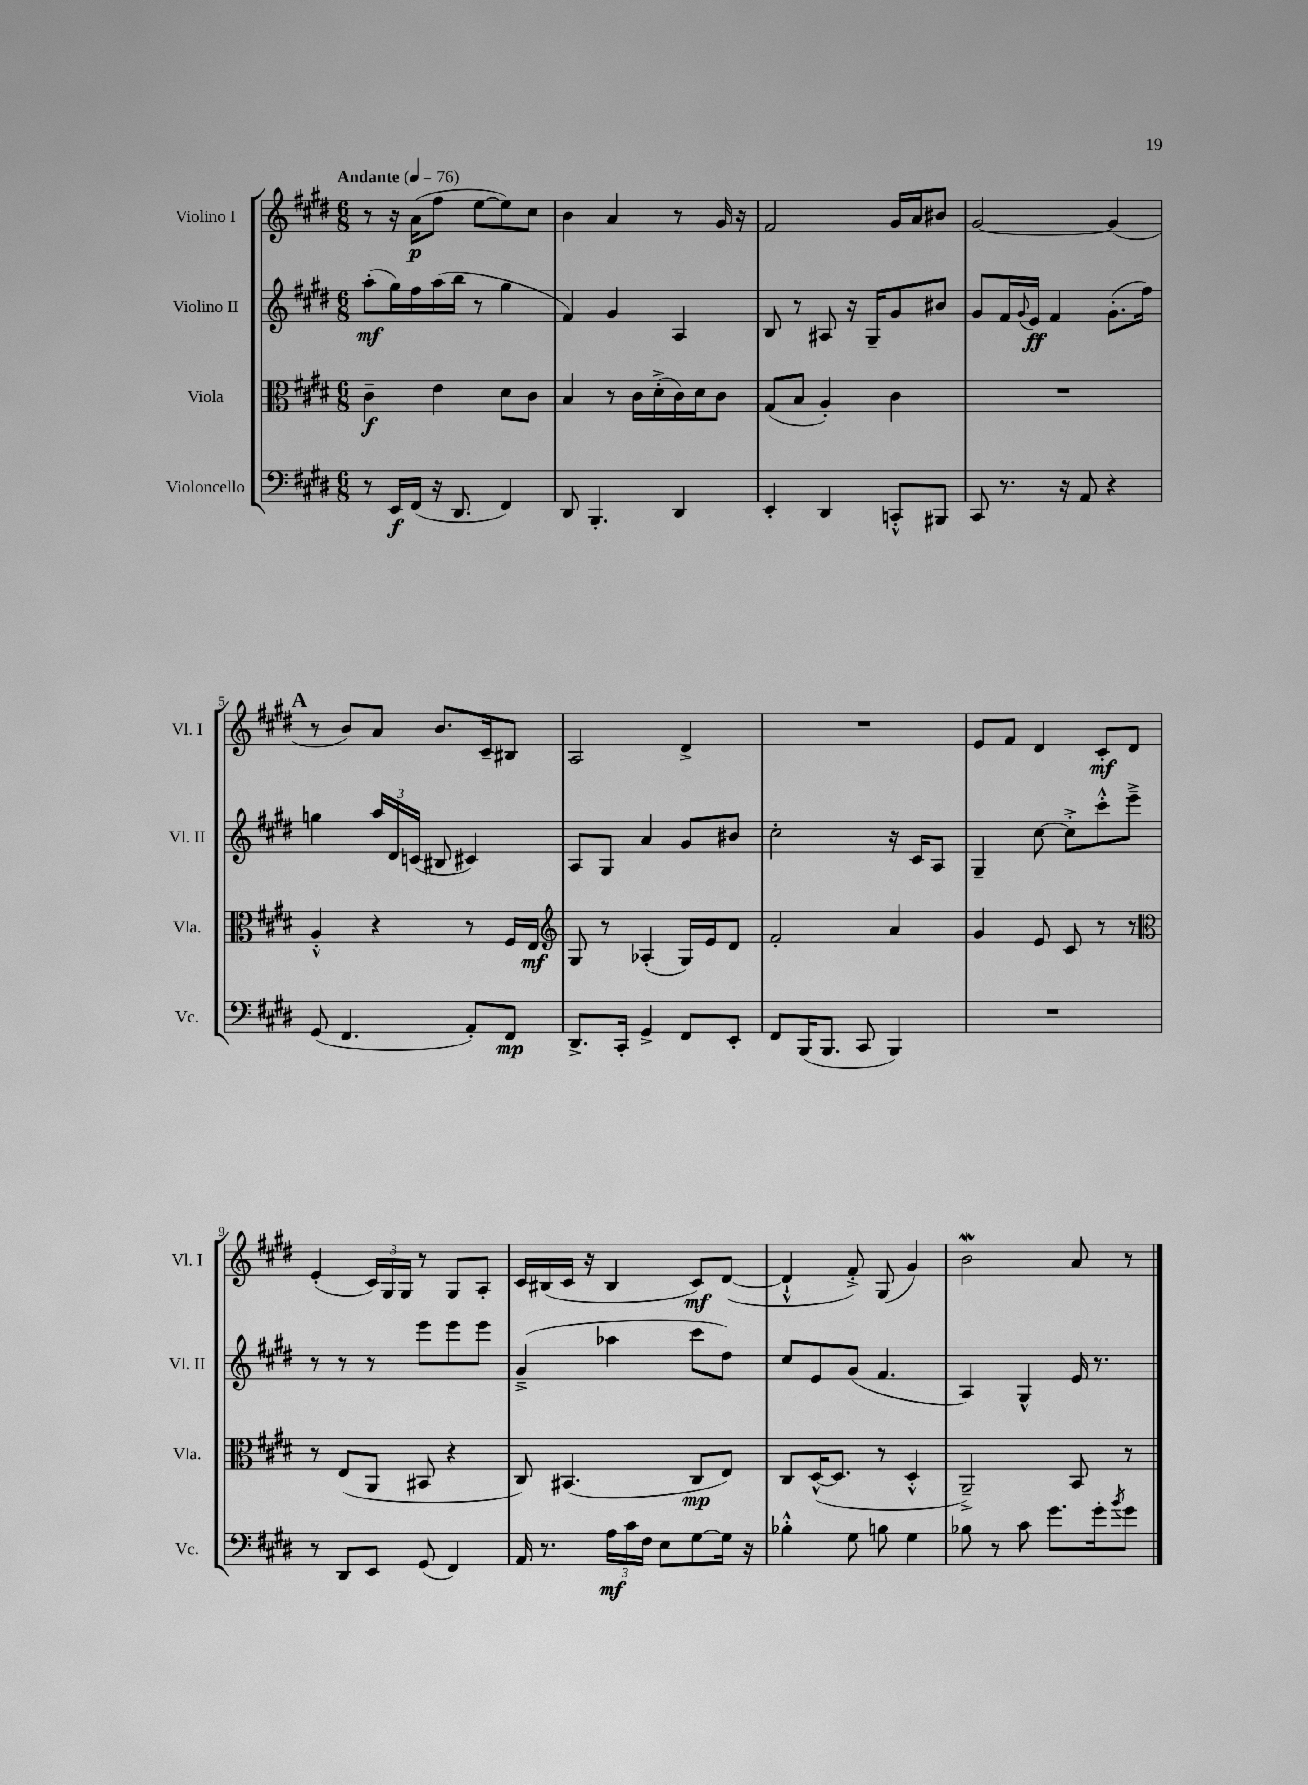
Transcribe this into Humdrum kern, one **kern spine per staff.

**kern	**dynam	**kern	**dynam	**kern	**dynam	**kern	**dynam
*part4	*part4	*part3	*part3	*part2	*part2	*part1	*part1
*staff4	*staff4	*staff3	*staff3	*staff2	*staff2	*staff1	*staff1
*I"Violoncello	*	*I"Viola	*	*I"Violino II	*	*I"Violino I	*
*I'Vc.	*	*I'Vla.	*	*I'Vl. II	*	*I'Vl. I	*
*clefF4	*	*clefC3	*	*clefG2	*	*clefG2	*
*k[f#c#g#d#]	*	*k[f#c#g#d#]	*	*k[f#c#g#d#]	*	*k[f#c#g#d#]	*
*M6/8	*	*M6/8	*	*M6/8	*	*M6/8	*
*MM76	*	*MM76	*	*MM76	*	*MM76	*
=1	=1	=1	=1	=1	=1	=1	=1
!	!	!	!	!	!	!LO:TX:a:B:t=Andante	!
8r	.	4c#~\	f	(8aa'\L	mf	8r	.
16EE/LL	f	.	.	16gg#\L)	.	16r	.
(16FF#/JJ	.	.	.	16ff#\	.	(16a\KL	p
16r	.	4e\	.	(16aa\	.	8ff#\J	.
8.DD#/	.	.	.	16bb\JJ	.	.	.
.	.	.	.	8r	.	[8ee\L	.
4FF#/)	.	8d#\L	.	4gg#\	.	8ee\])	.
.	.	8c#\J	.	.	.	8cc#\J	.
=2	=2	=2	=2	=2	=2	=2	=2
8DD#/	.	4B/	.	4f#/)	.	4b\	.
4.BBB'/	.	.	.	.	.	.	.
.	.	8r	.	4g#/	.	4a/	.
.	.	16c#\LL	.	.	.	.	.
.	.	(16d#'^\	.	.	.	.	.
4DD#/	.	16c#\)	.	4A/	.	8r	.
.	.	16d#\J	.	.	.	.	.
.	.	8c#\J	.	.	.	16g#/	.
.	.	.	.	.	.	16r	.
=3	=3	=3	=3	=3	=3	=3	=3
4EE'/	.	(8G#/L	.	8B/	.	2f#/	.
.	.	8B/J	.	8r	.	.	.
4DD#/	.	4A'/)	.	8A#X/	.	.	.
.	.	.	.	16r	.	.	.
.	.	.	.	16G#~/KL	.	.	.
8CCn'^^/L	.	4c#\	.	8g#/	.	16g#/LL	.
.	.	.	.	.	.	16a/J	.
8BBB#X/J	.	.	.	8b#X/J	.	8b#X/J	.
=4	=4	=4	=4	=4	=4	=4	=4
8CC#/	.	2.r	.	8g#/L	.	[2g#/	.
8.r	.	.	.	16f#/L	.	.	.
.	.	.	.	8qqg#/	.	.	.
.	.	.	.	16e/JJ	ff	.	.
.	.	.	.	4f#/	.	.	.
16r	.	.	.	.	.	.	.
8AA/	.	.	.	.	.	.	.
4r	.	.	.	(8.g#'\L	.	(4g#/]	.
.	.	.	.	16ff#\Jk)	.	.	.
!!LO:LB:g=z
!!LO:REH:place=s1:t=A
=5	=5	=5	=5	=5	=5	=5	=5
(8GG#/	.	4A'^^/	.	4ggn\	.	8r	.
4.FF#/	.	.	.	.	.	8b/L)	.
.	.	4r	.	24aa/LL	.	8a/J	.
.	.	.	.	24d#/	.	.	.
.	.	.	.	(24cn/JJ	.	.	.
.	.	.	.	8B#X/	.	8.b/L	.
8AA'/L)	.	8r	.	4c#X/)	.	.	.
.	.	.	.	.	.	16c#~/k	.
8FF#/J	mp	16F#/LL	.	.	.	8B#X/J	.
.	.	16E/JJ	mf	.	.	.	.
=6	=6	=6	=6	=6	=6	=6	=6
*	*	*clefG2	*	*	*	*	*
8.DD#^/L	.	8G#/	.	8A/L	.	2A/	.
.	.	8r	.	8G#/J	.	.	.
16CC#'/Jk	.	.	.	.	.	.	.
4GG#^/	.	(4A-X'/	.	4a/	.	.	.
8FF#/L	.	16G#/LL)	.	8g#/L	.	4d#^/	.
.	.	16e/J	.	.	.	.	.
8EE'/J	.	8d#/J	.	8b#X/J	.	.	.
=7	=7	=7	=7	=7	=7	=7	=7
8FF#/L	.	2f#'/	.	2cc#'\	.	2.r	.
(16BBB/K	.	.	.	.	.	.	.
8.BBB/J	.	.	.	.	.	.	.
8CC#/	.	.	.	.	.	.	.
4BBB/)	.	4a/	.	16r	.	.	.
.	.	.	.	16c#/KL	.	.	.
.	.	.	.	8A/J	.	.	.
=8	=8	=8	=8	=8	=8	=8	=8
2.r	.	4g#/	.	4G#~/	.	8e/L	.
.	.	.	.	.	.	8f#/J	.
.	.	8e/	.	[8cc#\	.	4d#/	.
.	.	8c#/	.	8cc#'^\L]	.	.	.
.	.	8r	.	8ccc#'^^\	.	8c#'/L	mf
.	.	8r	.	8eee~^\J	.	8d#/J	.
!!LO:LB:g=z
=9	=9	=9	=9	=9	=9	=9	=9
*	*	*clefC3	*	*	*	*	*
8r	.	8r	.	8r	.	(4e'/	.
8DD#/L	.	(8E/L	.	8r	.	.	.
8EE/J	.	8AA/J	.	8r	.	24c#/LL)	.
.	.	.	.	.	.	24G#/	.
.	.	.	.	.	.	24G#/JJ	.
(8GG#/	.	8BB#X/	.	8eee\L	.	8r	.
4FF#/)	.	4r	.	8eee\	.	8G#/L	.
.	.	.	.	8eee\J	.	8A'/J	.
=10	=10	=10	=10	=10	=10	=10	=10
16AA/	.	8C#/)	.	(4g#~^/	.	16c#/LL	.
8.r	.	.	.	.	.	(16B#X/	.
.	.	(4.BB#X/	.	.	.	16c#/JJ	.
.	.	.	.	.	.	16r	.
24A\LL	mf	.	.	4aa-X\	.	4B#/	.
24c#\	.	.	.	.	.	.	.
24F#\JJ	.	.	.	.	.	.	.
8E\L	.	.	.	.	.	.	.
[8G#\	.	8C#/L	mp	8ccc#\L	.	8c#/L)	mf
16G#\Jk]	.	8E/J)	.	8dd#\J)	.	([8d#/J	.
16r	.	.	.	.	.	.	.
=11	=11	=11	=11	=11	=11	=11	=11
4B-X'^^\	.	8C#/L	.	8cc#/L	.	4d#`^^/]	.
.	.	([16D#^^/K	.	8e/	.	.	.
.	.	8.D#/J]	.	.	.	.	.
8G#\	.	.	.	(8g#/J	.	8f#'^/)	.
8Bn\	.	8r	.	4.f#/	.	(8G#/	.
4G#\	.	4D#'^^/	.	.	.	4g#/)	.
=12	=12	=12	=12	=12	=12	=12	=12
8B-X\	.	2AA~^/)	.	4A/)	.	2bW\	.
8r	.	.	.	.	.	.	.
8c#\	.	.	.	4G#^^/	.	.	.
8.g#\L	.	.	.	.	.	.	.
.	.	8BB/	.	16e/	.	8a/	.
16g#'\k	.	.	.	8.r	.	.	.
8qb/	.	.	.	.	.	.	.
8g#\J	.	8r	.	.	.	8r	.
==	==	==	==	==	==	==	==
*-	*-	*-	*-	*-	*-	*-	*-
